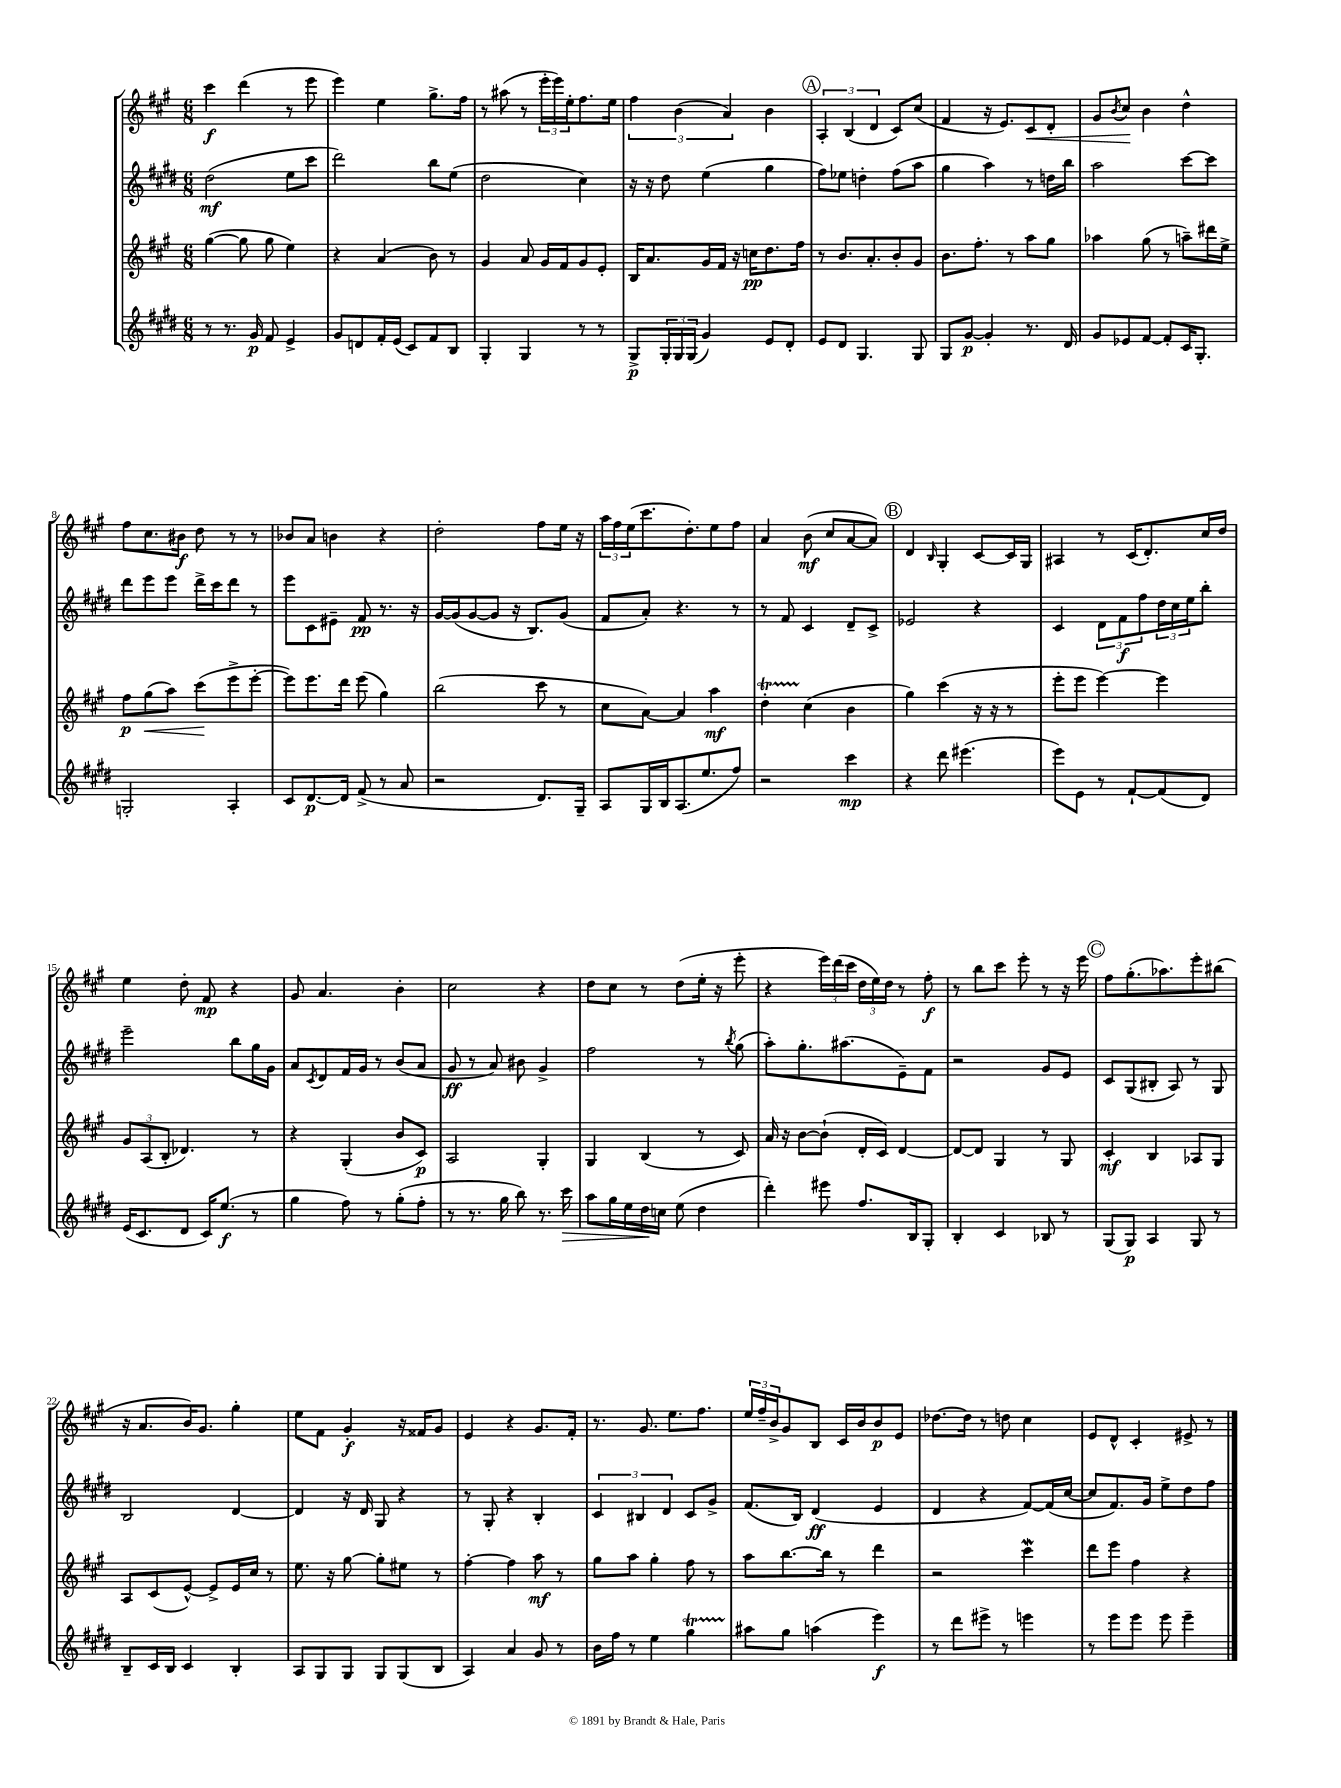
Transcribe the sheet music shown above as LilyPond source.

<<
\new StaffGroup <<
\new Staff = "s0" {
    \clef treble \key a \major \numericTimeSignature \time 6/8
    cis'''4\f d'''4( r8 e'''8 |
    e'''4) e''4 gis''8.-> fis''16 |
    r8 ais''8( r8 \tuplet 3/2 { e'''16-. e'''16) e''16-. } fis''8. e''16 |
    \tuplet 3/2 { fis''4 b'4( a'4) } b'4 |
    \mark \markup { \circle "A" } \tuplet 3/2 { a4-. b4( d'4 } cis'8) cis''8( |
    fis'4 r16 e'8.) cis'8\< d'8-. |
    gis'8 \acciaccatura { b'8 } cis''8\! b'4 d''4-^ |
    fis''8 cis''8. bis'16\f d''8 r8 r8 |
    bes'8 a'8 b'4 r4 |
    d''2-. fis''8 e''16 r16 |
    \tuplet 3/2 { a''16 fis''16 e''16( } cis'''8. d''8.-.) e''8 fis''8 |
    a'4 b'8\mf( cis''8 a'8~ a'8) |
    \mark \markup { \circle "B" } d'4 \grace { b16 } gis4-. cis'8~ cis'16 gis16 |
    ais4 r8 cis'16( d'8.-.) cis''16 d''16 |
    e''4 d''8-. fis'8\mp r4 |
    gis'8 a'4. b'4-. |
    cis''2 r4 |
    d''8 cis''8 r8 d''8( e''16-. r16 e'''8-. |
    r4 \tuplet 3/2 { e'''16) d'''16( cis'''16 } \tuplet 3/2 { d''16 e''16) d''16 } r8 fis''8-.\f |
    r8 b''8 cis'''8 e'''8-. r8 r16 e'''16 |
    \mark \markup { \circle "C" } fis''8 gis''8.-.( aes''8.) e'''8-. bis''8( |
    r16 a'8. b'16) gis'8. gis''4-. |
    e''8 fis'8 gis'4-.\f r16 fisis'16 gis'8 |
    e'4 r4 gis'8. fis'16-. |
    r8. gis'8. e''8. fis''8. |
    \tuplet 3/2 { e''16 fis''16-- b'16-> } gis'8 b8 cis'16 b'16 b'8\p e'8 |
    des''8.~ des''16 r8 d''8 cis''4 |
    e'8 d'8-^ cis'4-. eis'8-> r8 \bar "|." |
}
\new Staff = "s1" {
    \clef treble \key e \major \numericTimeSignature \time 6/8
    dis''2\mf( e''8 cis'''8 |
    dis'''2) b''8 e''8( |
    dis''2 cis''4) |
    r16 r16 dis''8 e''4( gis''4 |
    \mark \markup { \circle "A" } fis''8) ees''8 d''4-. fis''8( a''8 |
    gis''4 a''4) r8 d''16 b''16 |
    a''2 cis'''8~ cis'''8 |
    dis'''8 e'''8 e'''8 dis'''16-> cis'''16 dis'''8 r8 |
    e'''8 cis'8 eis'8-- fis'8\pp r8. r16 |
    gis'16~ gis'16( gis'8~ gis'8 r16 b8.) gis'8( |
    fis'8 a'8-.) r4. r8 |
    r8 fis'8 cis'4 dis'8-- cis'8-> |
    \mark \markup { \circle "B" } ees'2 r4 |
    cis'4 \tuplet 3/2 { dis'8 fis'8\f fis''8 } \tuplet 3/2 { dis''16 cis''16 e''16 } b''8-. |
    e'''2-- b''8 gis''16 gis'16 |
    a'8 \acciaccatura { cis'8 } dis'8 fis'16 gis'16 r8 b'8( a'8 |
    gis'8\ff r8 a'8) bis'8 gis'4-> |
    fis''2 r8 \acciaccatura { b''8 } gis''8( |
    a''8-.) gis''8.-. ais''8.( e'8--) fis'8 |
    r2 gis'8 e'8 |
    \mark \markup { \circle "C" } cis'8 gis8( bis8-. a8) r8 gis8 |
    b2 dis'4~ |
    dis'4 r16 dis'16 gis8 r4 |
    r8 gis8-. r4 b4-. |
    \tuplet 3/2 { cis'4 bis4 dis'4 } cis'8 gis'8-> |
    fis'8.( b16) dis'4\ff( e'4 |
    dis'4 r4 fis'8~) fis'16( cis''16~ |
    cis''8 fis'8.) gis'16 e''8-> dis''8 fis''8 \bar "|." |
}
\new Staff = "s2" {
    \clef treble \key a \major \numericTimeSignature \time 6/8
    gis''4~( gis''8 gis''8 e''4) |
    r4 a'4( b'8) r8 |
    gis'4 a'8 gis'16 fis'16 gis'8 e'8-. |
    b16 a'8. gis'16 fis'16 r16 c''16\pp d''8. fis''16 |
    \mark \markup { \circle "A" } r8 b'8. a'8.-. b'8-. gis'8 |
    b'8. fis''8.-. r8 a''8 gis''8 |
    aes''4 gis''8( r8 a''8--) dis'''16 e''16-> |
    fis''8\p gis''8\<( a''8) cis'''8\!( e'''8-> e'''8~-. |
    e'''8) e'''8. d'''16 e'''8( gis''4) |
    b''2( cis'''8 r8 |
    cis''8 a'8~) a'4 a''4\mf |
    d''4-.\startTrillSpan cis''4\stopTrillSpan( b'4 |
    \mark \markup { \circle "B" } gis''4) cis'''4( r16 r16 r8 |
    e'''8-. e'''8 e'''4~) e'''4 |
    \tuplet 3/2 { gis'8 a8( b8-. } des'4.) r8 |
    r4 gis4-.( b'8 cis'8\p) |
    a2 gis4-. |
    gis4 b4( r8 cis'8) |
    a'16 r16 b'8~ b'8-!( d'16-. cis'16) d'4~ |
    d'8~ d'8 gis4 r8 gis8 |
    \mark \markup { \circle "C" } cis'4-.\mf b4 aes8 gis8 |
    a8 cis'8( e'8~-^) e'8-> e'16 cis''16 r8 |
    e''8. r16 gis''8~ gis''8-. eis''8 r8 |
    fis''4~-. fis''4 a''8\mf r8 |
    gis''8 a''8 gis''4-. fis''8 r8 |
    a''8 b''8.~ b''16 r8 d'''4 |
    r2 cis'''4\mordent |
    d'''8 e'''8 fis''4 r4 \bar "|." |
}
\new Staff = "s3" {
    \clef treble \key e \major \numericTimeSignature \time 6/8
    r8 r8. gis'16\p fis'8 e'4-> |
    gis'8 d'8 fis'16-. e'16( cis'8) fis'8 b8 |
    gis4-. gis4 r8 r8 |
    gis8->\p \tuplet 3/2 { gis16-. gis16 gis16( } gis'4) e'8 dis'8-. |
    \mark \markup { \circle "A" } e'8 dis'8 gis4. gis8 |
    gis8 gis'8~\p gis'4-. r8. dis'16 |
    gis'8 ees'8 fis'8~ fis'8-. cis'16 gis8.-. |
    g2-. a4-. |
    cis'8 dis'8.~\p dis'16 fis'8->( r8 a'8 |
    r2 dis'8.) gis16-- |
    a8 gis16 b16 a8.( e''8. fis''8) |
    r2 cis'''4\mp |
    \mark \markup { \circle "B" } r4 dis'''8 eis'''4.( |
    e'''8) e'8 r8 fis'8~-! fis'8( dis'8) |
    e'16( cis'8. dis'8 cis'16) e''8.\f( r8 |
    gis''4 fis''8) r8 gis''8-.( fis''8-. |
    r8 r8. gis''16 b''8) r8. cis'''16\> |
    a''8 gis''16 e''16 dis''16\! c''16 e''8( dis''4 |
    dis'''4-.) eis'''8 fis''8. b16 gis8-. |
    b4-. cis'4 bes8 r8 |
    \mark \markup { \circle "C" } gis8( gis8\p) a4 gis8 r8 |
    b8-- cis'16 b16 cis'4 b4-. |
    a8 gis8 gis8 gis8 gis8( b8 |
    a4) a'4 gis'8 r8 |
    b'16 fis''16 r8 e''4 gis''4\startTrillSpan |
    ais''8\stopTrillSpan gis''8 a''4( e'''4\f) |
    r8 dis'''8 eis'''8-> r8 e'''4 |
    r8 e'''8 e'''8 e'''8 e'''4-- \bar "|." |
}
>>
>>
